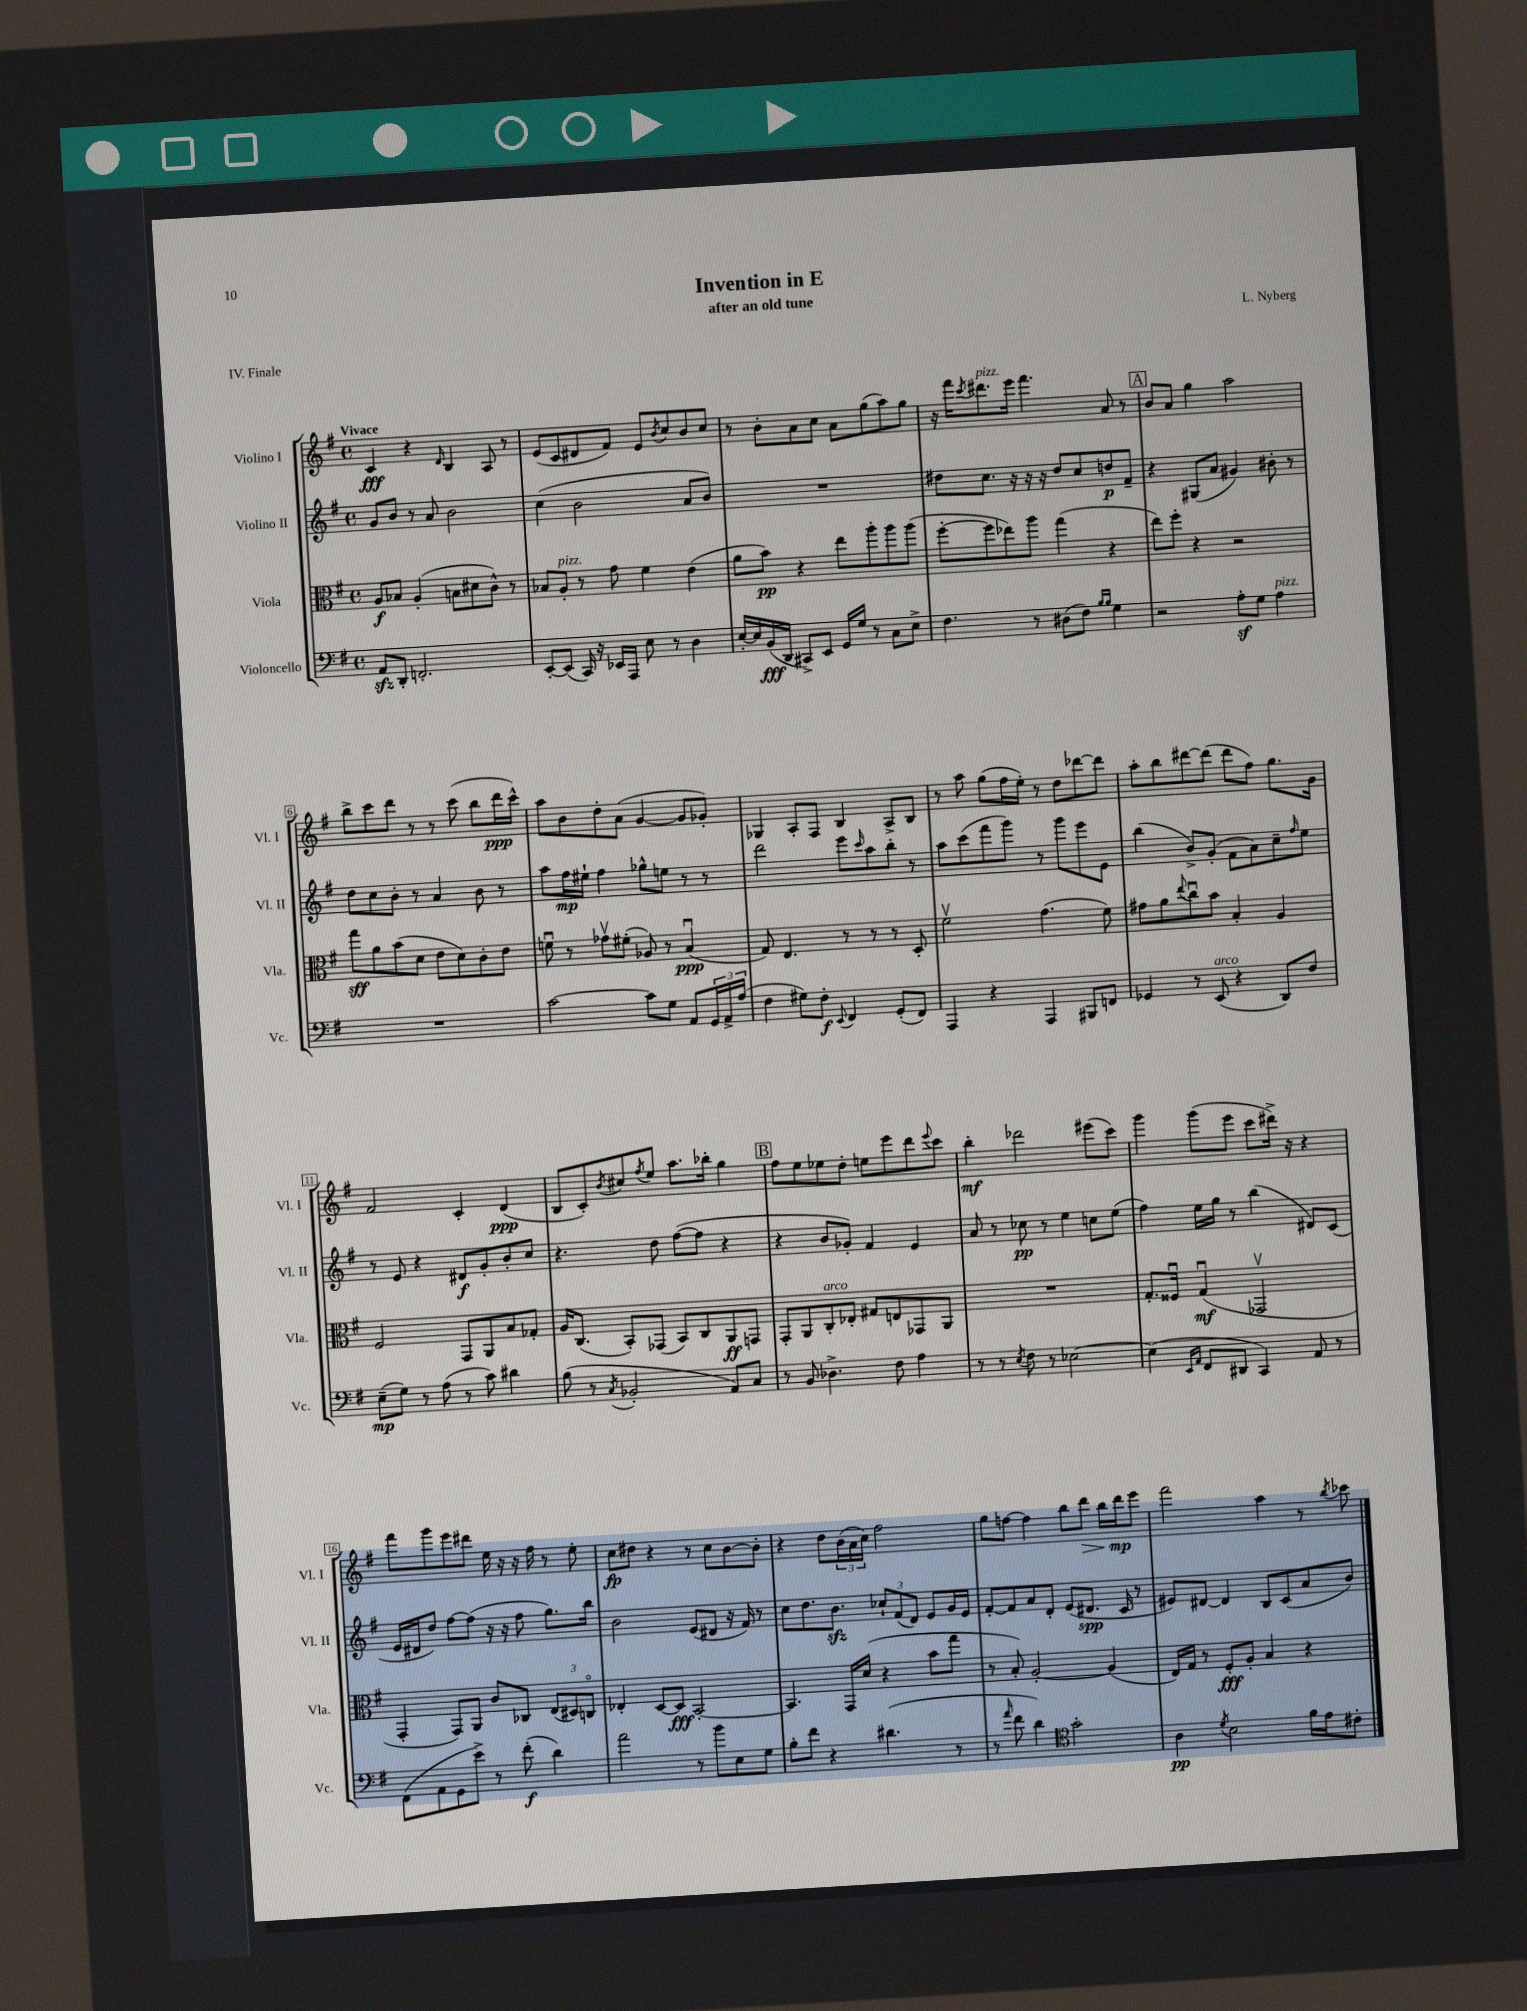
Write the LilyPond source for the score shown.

\header { title = "Invention in E" composer = "L. Nyberg" subtitle = "after an old tune" piece = "IV. Finale" }
<<
\new StaffGroup <<
\new Staff = "s0" \with { instrumentName = "Violino I" shortInstrumentName = "Vl. I" } {
    \clef treble \key g \major \defaultTimeSignature \time 4/4 \tempo "Vivace"
    c'4\fff r4 \grace { d'16 } b4 a8 r8 |
    e'8( c'8 dis'8 fis'8) e'8 \acciaccatura { b'8 } c''8 b'8 c''8 |
    r8 b'8-. a'8 c''8 a'8 g''8( a''8) g''8 |
    r16 fis'''16 \acciaccatura { c'''8 } dis'''8.^\markup { \italic "pizz." } e'''16 fis'''4. a'8 r8 |
    \mark \markup { \box "A" } b'8 a'8 g''4 a''2 |
    b''8-> c'''8 d'''8 r8 r8 c'''8( b''8 d'''16\ppp c'''16-^) |
    a''8 b'8 d''8-. a'8( g'4~ g'8 ges'8-.) |
    ges4 a8-. fis8 b4 a8-> b8 |
    r8 a''8 g''8( fis''16 e''16-.) r8 d''8 des'''8~ des'''8 |
    a''8-. b''8 dis'''8~ dis'''8( dis'''8 fis''8) g''8. g'16 |
    fis'2 c'4-. d'4\ppp( |
    b8 c'8-.) \acciaccatura { b'8 } cis''8 \acciaccatura { fis''8 } e''8 a''8. bes''16-. g''4 |
    \mark \markup { \box "B" } fis''8 e''8 ees''8 d''8-. e''8 e'''8 d'''8 \appoggiatura { e'''8 } c'''8 |
    b''4-.\mf des'''2 eis'''8( c'''8) |
    g'''4 g'''8( e'''8 c'''8 dis'''16->) r16 r4 |
    fis'''8 g'''8 e'''8 dis'''8 e''16 r16 r16 fis''16 r8 e''8-. |
    c''8\fp dis''8 r4 r8 c''8 b'8~ b'8-. |
    r4 d''8 \tuplet 3/2 { b'16( a'16 c''16) } fis''2 |
    g''8 f''8~ f''4 b''8 d'''8\> b''16 d'''16\mp\! e'''8 |
    fis'''2 a''4 r8 \acciaccatura { b''8 } ces'''8 \bar "|." |
}
\new Staff = "s1" \with { instrumentName = "Violino II" shortInstrumentName = "Vl. II" } {
    \clef treble \key g \major \defaultTimeSignature \time 4/4
    g'8 b'8 r8 a'8 b'2 |
    c''4( b'2 a'8 b'8) |
    R1 |
    dis''8 c''8. r16 r16 r16 dis''8 c''8 d''8\p fis'8-- |
    \mark \markup { \box "A" } r4 gis8( a'8 gis'4) bis'8-. r8 |
    d''8 c''8 b'8-. r8 a'4 b'8 r8 |
    a''8 fis''16\mp eis''16-! fis''4 ges''8-^ e''8 r8 r8 |
    d'''2 e'''8 \grace { c'''16 } a''8 b''8-. r8 |
    a''8 c'''8( fis'''8 g'''8) r8 g'''8 e'''8 e'8 |
    b''4( b'8->) g'8-.( fis'8 a'8) c''8-- \grace { fis''16 } e''8 |
    r8 e'8 r4 dis'8\f g'8-. b'8-. c''8 |
    r4. d''8 fis''8~( fis''8 r4 |
    \mark \markup { \box "B" } r4 b'8 ges'8-.) fis'4 e'4 |
    a'8 r8 ces''8\pp r8 e''4 c''8 e''8( |
    fis''4) e''16 g''16 r8 b''4( dis'8) c'8( |
    e'16 dis'16 d''8) fis''8~ fis''8( r16 r16 fis''8 g''8.) b''16 |
    b'2 e'8( dis'8 r16 fis'16) r8 |
    c''8 d''8. b'8.\sfz \tuplet 3/2 { ces''8-! fis'8( d'8) } e'8 g'16 e'16 |
    fis'8~-. fis'8 a'8 d'8-. e'8( dis'8.\spp c'16 r8 |
    eis'8) dis'8~ dis'4 b8 c'8( a'8 b'8) \bar "|." |
}
\new Staff = "s2" \with { instrumentName = "Viola" shortInstrumentName = "Vla." } {
    \clef alto \key g \major \defaultTimeSignature \time 4/4
    a8\f bes8 a4-.( b8 dis'8 c'8-^) r8 |
    bes8 a8-.^\markup { \italic "pizz." } r8 g'8 fis'4 e'4( |
    a'8 b'8\pp) r4 e''8 a''8-. a''8 a''8( |
    fis''8~-. fis''8 ees''8) a''8 g''4( r4 |
    \mark \markup { \box "A" } e''8) fis''8-. r4 r2 |
    g''8\sff a'8 b'8( d'8 e'8 d'8) c'8-. e'8 |
    f'8\downbow r8 ges'8\upbow fis'8-.( aes8) r8 b4\downbow\ppp( |
    g8) e4. r8 r8 r8 d8-. |
    fis'2\upbow g'4.( fis'8) |
    gis'8 a'8 \appoggiatura { e''8 } c''8\downbow b'8 b4-. a4 |
    fis2 g,8 a,8 b8 ges8-. |
    a16 c8.( b,8-.) ges,8( b,8) c8 a,8\ff g,8 |
    \mark \markup { \box "B" } g,8-. a,8 c8-.^\markup { \italic "arco" } ees8-. gis8 e8 ges,8 a,8 |
    R1 |
    g8.-. fisis16\downbow g4\downbow\mf( ges,2\upbow |
    g,4-. g,8) a,8 c'8 ces8 \tuplet 3/2 { e8( dis8) c8\flageolet } |
    ees4-. d8~ d8\fff b,2~-. |
    b,4. g,16 d'16( r4 b'8 g''8 |
    r8 b8-.) a2~-. a4( |
    e16) g16 r8 fis8-.\fff a8-. b4 r4 \bar "|." |
}
\new Staff = "s3" \with { instrumentName = "Violoncello" shortInstrumentName = "Vc." } {
    \clef bass \key g \major \defaultTimeSignature \time 4/4
    a,8\sfz d,8-. f,2.-. |
    e,8~-. e,8( c,16) r16 ees,16 a,,16 e8 r8 d4 |
    e16~-. e16 b,16\fff( d,16 cis,8->) e,8 g,16 g16 r8 c8 e8-> |
    fis4. r8 dis8( fis8) \grace { b16 b16 } g4 |
    \mark \markup { \box "A" } r2 a8-.\sf g8 a4^\markup { \italic "pizz." } |
    R1 |
    c'2~ c'8 g8 a,8 \tuplet 3/2 { g,16 a,16-> a16( } |
    fis4 gis8) fis8-.\f \appoggiatura { e,8 } fis,4 g,8-.( fis,8) |
    a,,4 r4 a,,4 bis,,8 f,8 |
    ges,4 r8 e,8^\markup { \italic "arco" }( r4 d,8) fis8 |
    e8--\mp( g8) r8 a8( r8 c'8) dis'4 |
    b8( r8 \acciaccatura { c8 } bes,2-. a,8) c8 |
    \mark \markup { \box "B" } r8 b,8 des4.-> fis8 a4 |
    r8 r8 \acciaccatura { e8 } fis8 r8 ees2~ |
    ees4( \grace { e,16 a,16 } fis,8 dis,8 c,4) a,8 r8 |
    fis,8( a,8 g,8 e'8->) r8 fis'8-.\f( d'4) |
    a'2 r8 b'8 e8 g8 |
    b8-. fis'8 r4 dis'4.( r8 |
    r8 \grace { a'16 } fis'8 d'4) \clef tenor g'2-. |
    a4\pp \acciaccatura { d'8 } b2 fis'16 e'16 cis'8-. \bar "|." |
}
>>
>>
\layout { \context { \Score \override BarNumber.stencil = #(make-stencil-boxer 0.1 0.3 ly:text-interface::print) } }
